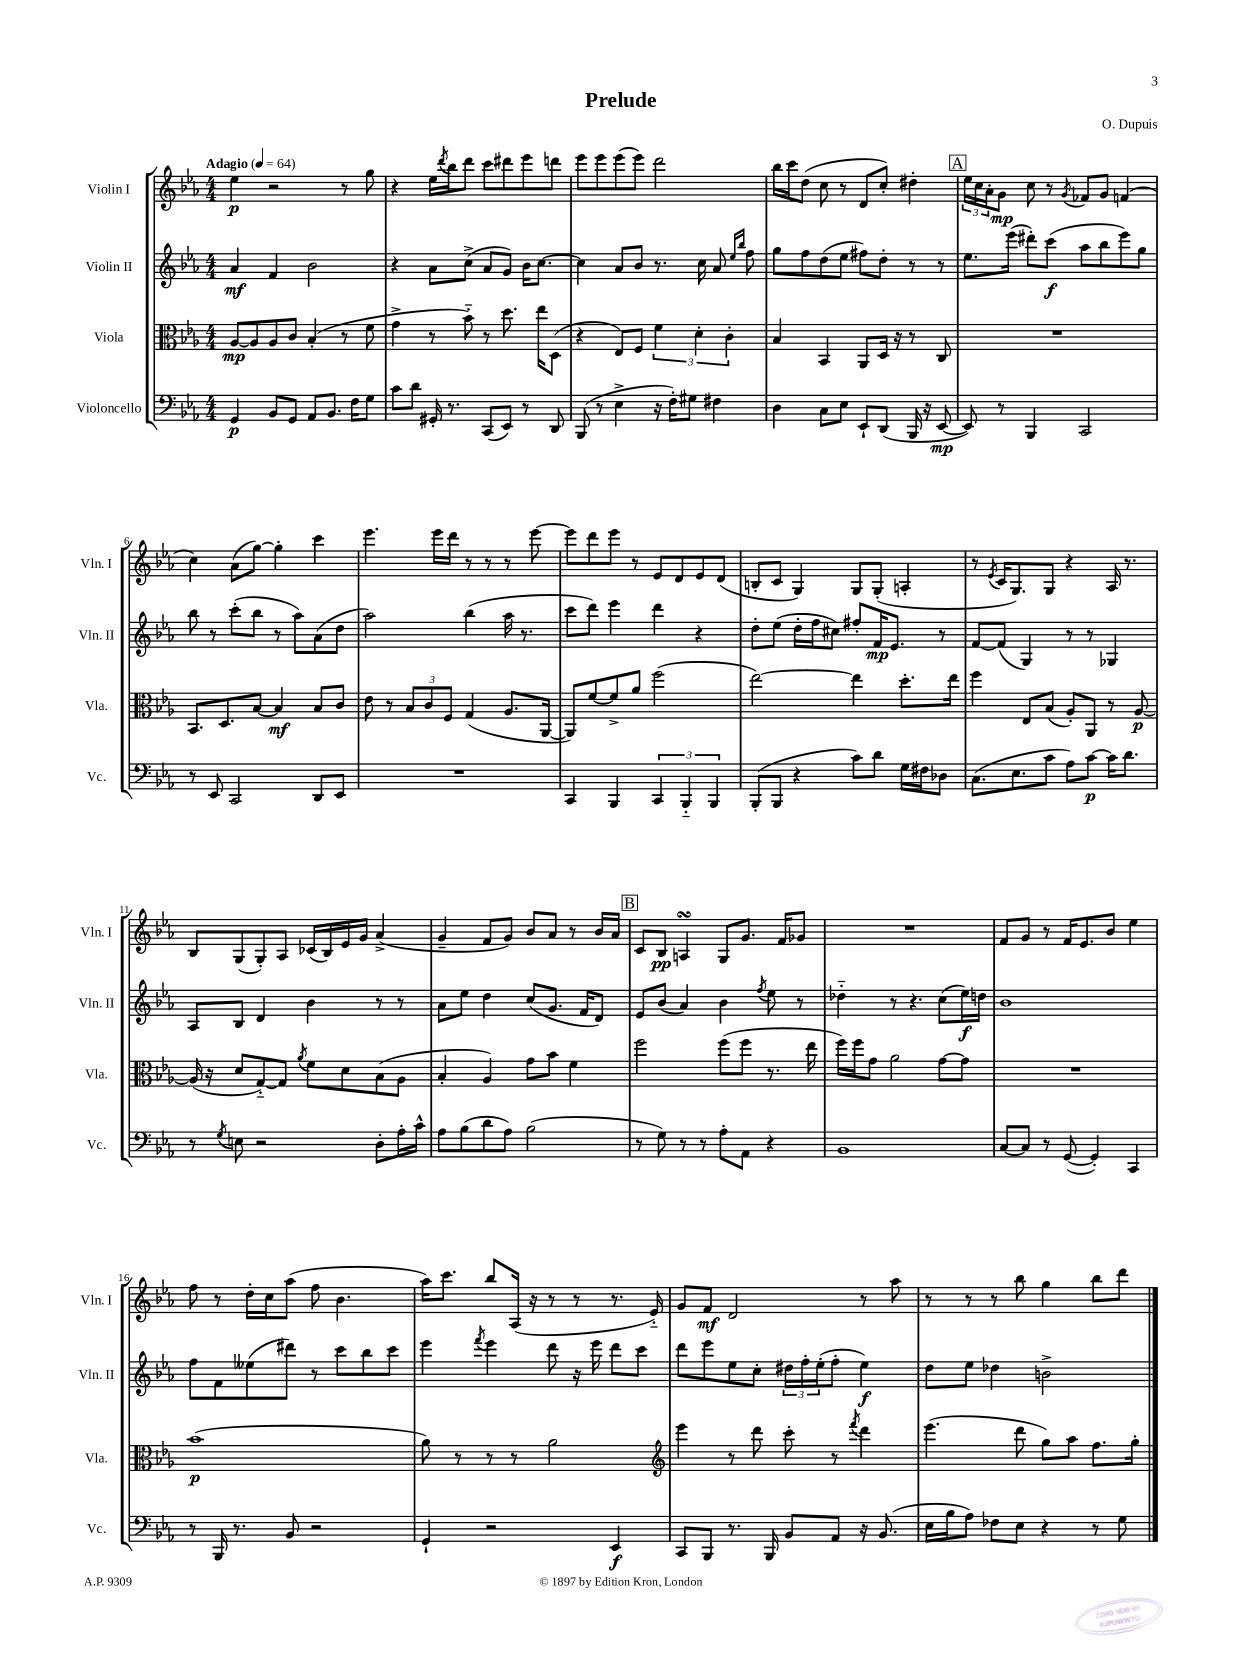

**kern	**dynam	**kern	**dynam	**kern	**dynam	**kern	**dynam
*part4	*part4	*part3	*part3	*part2	*part2	*part1	*part1
*staff4	*staff4	*staff3	*staff3	*staff2	*staff2	*staff1	*staff1
*I"Violoncello	*	*I"Viola	*	*I"Violin II	*	*I"Violin I	*
*I'Vc.	*	*I'Vla.	*	*I'Vln. II	*	*I'Vln. I	*
*clefF4	*	*clefC3	*	*clefG2	*	*clefG2	*
*k[b-e-a-]	*	*k[b-e-a-]	*	*k[b-e-a-]	*	*k[b-e-a-]	*
*M4/4	*	*M4/4	*	*M4/4	*	*M4/4	*
*MM64	*	*MM64	*	*MM64	*	*MM64	*
=1	=1	=1	=1	=1	=1	=1	=1
!	!	!	!	!	!	!LO:TX:a:B:t=Adagio	!
4GG/	p	[8A-/L	mp	4a-/	mf	4ee-\	p
.	.	8A-/]	.	.	.	.	.
8BB-/L	.	8A-/	.	4f/	.	2r	.
8GG/J	.	8c/J	.	.	.	.	.
8AA-/L	.	(4B-'/	.	2b-\	.	.	.
8.BB-/J	.	.	.	.	.	.	.
.	.	8r	.	.	.	8r	.
16F\KL	.	.	.	.	.	.	.
8G\J	.	8f\	.	.	.	8gg\	.
=2	=2	=2	=2	=2	=2	=2	=2
8c\L	.	4g^\	.	4r	.	4r	.
8d\J	.	.	.	.	.	.	.
16GG#X'/	.	8r	.	8a-\L	.	16ee-\LL	.
.	.	.	.	.	.	8qddd/	.
8.r	.	.	.	.	.	16bb-\J	.
.	.	8b-\)	.	(8cc^\J	.	8ddd\J	.
(8CC/L	.	8r	.	8a-/L	.	8ccc\L	.
8EE-/J)	.	8.dd\	.	8g/J)	.	8ddd#X\	.
8r	.	.	.	16b-\KL	.	8eee-\	.
.	.	16ee-\KL	.	[8.cc\J	.	.	.
8DD/	.	(8D\J	.	.	.	8dddn\J	.
=3	=3	=3	=3	=3	=3	=3	=3
(8BBB-/	.	4r	.	4cc\]	.	8eee-\L	.
8r	.	.	.	.	.	8eee-\	.
4E-^\	.	8E-/L)	.	8a-/L	.	(8eee-\	.
.	.	8F/J	.	8b-/J	.	8eee-\J)	.
16r	.	6f\	.	8.r	.	2ddd\	.
16F'\KL)	.	.	.	.	.	.	.
8G#X\J	.	.	.	.	.	.	.
.	.	6d'\	.	.	.	.	.
.	.	.	.	16cc\	.	.	.
4F#X\	.	.	.	8a-/	.	.	.
.	.	6c'\	.	.	.	.	.
.	.	.	.	16qqee-/LL	.	.	.
.	.	.	.	16qqbb-/JJ	.	.	.
.	.	.	.	8ff\	.	.	.
=4	=4	=4	=4	=4	=4	=4	=4
4D\	.	4B-/	.	8gg\L	.	16bb-\LL	.
.	.	.	.	.	.	16ccc\J	.
.	.	.	.	8ff\	.	(8dd\J	.
8C\L	.	4BB-/	.	(8dd\	.	8cc\	.
8E-\J	.	.	.	8ee-\J	.	8r	.
8EE-`/L	.	8AA-/L	.	8ff#X\L)	.	8d/L	.
(8DD/J	.	16D/Jk	.	8dd'\J	.	8cc'/J)	.
.	.	16r	.	.	.	.	.
16BBB-/	.	8r	.	8r	.	4dd#X'\	.
16r	.	.	.	.	.	.	.
[8EE-/	mp	8C/	.	8r	.	.	.
!!LO:REH:place=s1:t=A
=5	=5	=5	=5	=5	=5	=5	=5
8EE-/])	.	1r	.	8.ee-\L	.	24ee-\LL	.
.	.	.	.	.	.	24cc\	.
.	.	.	.	.	.	24a-'\J	.
8r	.	.	.	.	.	8g\J	mp
.	.	.	.	(16eee-\Jk	.	.	.
4BBB-/	.	.	.	8ddd#X'\L)	.	8cc\	.
.	.	.	.	(8ccc\J	f	8r	.
.	.	.	.	.	.	8qg/	.
2CC/	.	.	.	8aa-\L	.	8f-X/L	.
.	.	.	.	8bb-\	.	8g/J	.
.	.	.	.	8eee-\)	.	(4fn/	.
.	.	.	.	8gg\J	.	.	.
!!LO:LB:g=z
=6	=6	=6	=6	=6	=6	=6	=6
8r	.	8.BB-/L	.	8bb-\	.	4cc\)	.
8EE-/	.	.	.	8r	.	.	.
.	.	8.D/	.	.	.	.	.
2CC/	.	.	.	(8ccc'\L	.	(8a-\L	.
.	.	[8B-/J	.	8bb-\J	.	[8gg\J)	.
.	.	4B-/]	mf	8r	.	4gg'\]	.
.	.	.	.	8aa-\L)	.	.	.
8DD/L	.	8B-/L	.	(8a-\	.	4ccc\	.
8EE-/J	.	8c/J	.	8dd\J	.	.	.
=7	=7	=7	=7	=7	=7	=7	=7
1r	.	8e-\	.	2aa-\)	.	4.eee-\	.
.	.	8r	.	.	.	.	.
.	.	12B-/L	.	.	.	.	.
.	.	12c/	.	.	.	.	.
.	.	.	.	.	.	16eee-\LL	.
.	.	12F/J	.	.	.	.	.
.	.	.	.	.	.	16ddd\JJ	.
.	.	(4G/	.	(4bb-\	.	8r	.
.	.	.	.	.	.	8r	.
.	.	8.A-/L	.	16aa-\	.	8r	.
.	.	.	.	8.r	.	.	.
.	.	.	.	.	.	[8eee-\	.
.	.	[16AA-/Jk	.	.	.	.	.
=8	=8	=8	=8	=8	=8	=8	=8
4CC/	.	8AA-/L])	.	8ccc\L	.	8eee-\L]	.
.	.	[8f/	.	8ddd\J)	.	8ddd\	.
4BBB-/	.	8f^/]	.	4eee-\	.	8eee-\J	.
.	.	8a-/J	.	.	.	8r	.
6CC/	.	(2ff\	.	4ddd\	.	8e-/L	.
.	.	.	.	.	.	8d/	.
6BBB-/	.	.	.	.	.	.	.
.	.	.	.	4r	.	8e-/	.
6BBB-/	.	.	.	.	.	.	.
.	.	.	.	.	.	(8d/J	.
=9	=9	=9	=9	=9	=9	=9	=9
(8BBB-'/L	.	[2ee-\)	.	8dd'\L	.	8Bn'/L	.
8BBB-/J	.	.	.	(8ee-\J	.	8c/J	.
4r	.	.	.	16dd'\LL	.	4G/)	.
.	.	.	.	16ff\J	.	.	.
.	.	.	.	8cc#X\J)	.	.	.
8c\L)	.	4ee-\]	.	8ff#X'/L	.	8G/L	.
8d\J	.	.	.	16f/K	mp	(8G'/J	.
.	.	.	.	8.e-/J	.	.	.
16G\LL	.	8.dd'\L	.	.	.	4An'/	.
16F#X\J	.	.	.	.	.	.	.
8D-X\J	.	.	.	8r	.	.	.
.	.	16ee-\Jk	.	.	.	.	.
=10	=10	=10	=10	=10	=10	=10	=10
(8.C\L	.	4ff\	.	[8f/L	.	8r	.
.	.	.	.	.	.	8qe-/	.
.	.	.	.	(8f/J]	.	16c/KL	.
8.E-\	.	.	.	.	.	8.G/)	.
.	.	8E-/L	.	4G/)	.	.	.
8c\J	.	(8B-/J	.	.	.	8G/J	.
8A-\L)	.	8A-'/L)	.	8r	.	4r	.
[8c\J	p	8AA-/J	.	8r	.	.	.
16c\KL]	.	8r	.	4G-X/	.	16A-/	.
8.d\J	.	.	.	.	.	8.r	.
.	.	[8A-/	p	.	.	.	.
!!LO:LB:g=z
=11	=11	=11	=11	=11	=11	=11	=11
8r	.	(16A-/]	.	8A-/L	.	8B-/L	.
.	.	16r	.	.	.	.	.
8qG/	.	.	.	.	.	.	.
8En\	.	8d/L	.	8B-/J	.	(8G/	.
2r	.	[8G/)	.	4d/	.	8G'/)	.
.	.	8G/J]	.	.	.	8A-/J	.
.	.	8qa-/	.	.	.	.	.
.	.	8f\L	.	4b-\	.	(16c-X/LL	.
.	.	.	.	.	.	16B-/)	.
.	.	8d\	.	.	.	16e-/	.
.	.	.	.	.	.	16g/JJ	.
8D'\L	.	(8B-\	.	8r	.	(4a-^/	.
16A-'\L	.	8A-\J	.	8r	.	.	.
16c^^\JJ	.	.	.	.	.	.	.
=12	=12	=12	=12	=12	=12	=12	=12
8A-\L	.	4B-'/	.	8a-\L	.	4g~/	.
(8B-\	.	.	.	8ee-\J	.	.	.
8d\	.	4A-/)	.	4dd\	.	8f/L	.
8A-\J)	.	.	.	.	.	8g/J)	.
(2B-\	.	8g\L	.	(8cc/L	.	8b-/L	.
.	.	8b-\J	.	8.g/J	.	8a-/J	.
.	.	4f\	.	.	.	8r	.
.	.	.	.	16f/KL	.	.	.
.	.	.	.	8d/J)	.	16b-/LL	.
.	.	.	.	.	.	16a-/JJ	.
!!LO:REH:place=s1:t=B
=13	=13	=13	=13	=13	=13	=13	=13
8r	.	2ff\	.	8e-/L	.	8c/L	.
8G\)	.	.	.	(8b-/J	.	8B-/J	pp
8r	.	.	.	4a-/)	.	4AnsSsS/	.
8r	.	.	.	.	.	.	.
8A-'\L	.	(8ff\L	.	4b-\	.	8G/L	.
8AA-\J	.	8ff\J	.	.	.	8.g/J	.
.	.	.	.	8qff/	.	.	.
4r	.	8.r	.	8ee-\	.	.	.
.	.	.	.	.	.	16f/KL	.
.	.	.	.	8r	.	8g-X/J	.
.	.	16ee-\	.	.	.	.	.
=14	=14	=14	=14	=14	=14	=14	=14
1BB-	.	16ff\LL)	.	4dd-X\	.	1r	.
.	.	16ff\J	.	.	.	.	.
.	.	8g\J	.	.	.	.	.
.	.	2a-\	.	8r	.	.	.
.	.	.	.	4.r	.	.	.
.	.	[8g\L	.	(8cc\L	.	.	.
.	.	8g\J]	.	16ee-\L)	f	.	.
.	.	.	.	16ddn\JJ	.	.	.
=15	=15	=15	=15	=15	=15	=15	=15
[8C/L	.	1r	.	1b-	.	8f/L	.
8C/J]	.	.	.	.	.	8g/J	.
8r	.	.	.	.	.	8r	.
([8GG/	.	.	.	.	.	16f/KL	.
.	.	.	.	.	.	8.e-/	.
4GG'/])	.	.	.	.	.	.	.
.	.	.	.	.	.	8b-/J	.
4CC/	.	.	.	.	.	4ee-\	.
!!LO:LB:g=z
=16	=16	=16	=16	=16	=16	=16	=16
8r	.	(1b-	p	8ff\L	.	8ff\	.
16BBB-/	.	.	.	8f\	.	8r	.
8.r	.	.	.	.	.	.	.
.	.	.	.	(8ee--X\	.	16dd'\LL	.
.	.	.	.	.	.	16cc\J	.
8BB-/	.	.	.	8ddd#X\J)	.	(8aa-\J	.
2r	.	.	.	8r	.	8ff\	.
.	.	.	.	8ccc\L	.	4.b-\	.
.	.	.	.	8bb-\	.	.	.
.	.	.	.	8ccc\J	.	.	.
=17	=17	=17	=17	=17	=17	=17	=17
4GG`/	.	8a-\)	.	4eee-\	.	16aa-\KL)	.
.	.	.	.	.	.	8.ccc\J	.
.	.	8r	.	.	.	.	.
.	.	.	.	8qfff/	.	.	.
2r	.	8r	.	4eee-\	.	8bb-/L	.
.	.	8r	.	.	.	(16A-/Jk	.
.	.	.	.	.	.	16r	.
.	.	2a-\	.	8ddd\	.	8r	.
.	.	.	.	16r	.	8r	.
.	.	.	.	16eee-\	.	.	.
4EE-/	f	.	.	8ddd\L	.	8.r	.
.	.	.	.	8ccc\J	.	.	.
.	.	.	.	.	.	16e-/)	.
=18	=18	=18	=18	=18	=18	=18	=18
*	*	*clefG2	*	*	*	*	*
8CC/L	.	4eee-\	.	8ddd\L	.	8g/L	.
8BBB-/J	.	.	.	8eee-\	.	8f/J	mf
8.r	.	8r	.	8ee-\	.	2d/	.
.	.	8ddd\	.	8cc'\J	.	.	.
16BBB-/	.	.	.	.	.	.	.
8BB-/L	.	8ccc'\	.	24dd#X\LL	.	.	.
.	.	.	.	24ff'\	.	.	.
.	.	.	.	(24ee-'\J	.	.	.
8AA-/J	.	8r	.	8ff'\J	.	.	.
.	.	8qfff/	.	.	.	.	.
16r	.	4ddd\	.	4ee-\)	f	8r	.
(8.BB-/	.	.	.	.	.	.	.
.	.	.	.	.	.	8aa-\	.
=19	=19	=19	=19	=19	=19	=19	=19
16E-\LL	.	(4.eee-\	.	8dd\L	.	8r	.
16B-\J	.	.	.	.	.	.	.
8A-\J)	.	.	.	8ee-\J	.	8r	.
8F-X\L	.	.	.	4dd-X\	.	8r	.
8E-\J	.	8ddd\	.	.	.	8bb-\	.
4r	.	8gg\L)	.	2bn^\	.	4gg\	.
.	.	8aa-\J	.	.	.	.	.
8r	.	8.ff\L	.	.	.	8bb-\L	.
8G\	.	.	.	.	.	8ddd\J	.
.	.	16gg'\Jk	.	.	.	.	.
==	==	==	==	==	==	==	==
*-	*-	*-	*-	*-	*-	*-	*-
